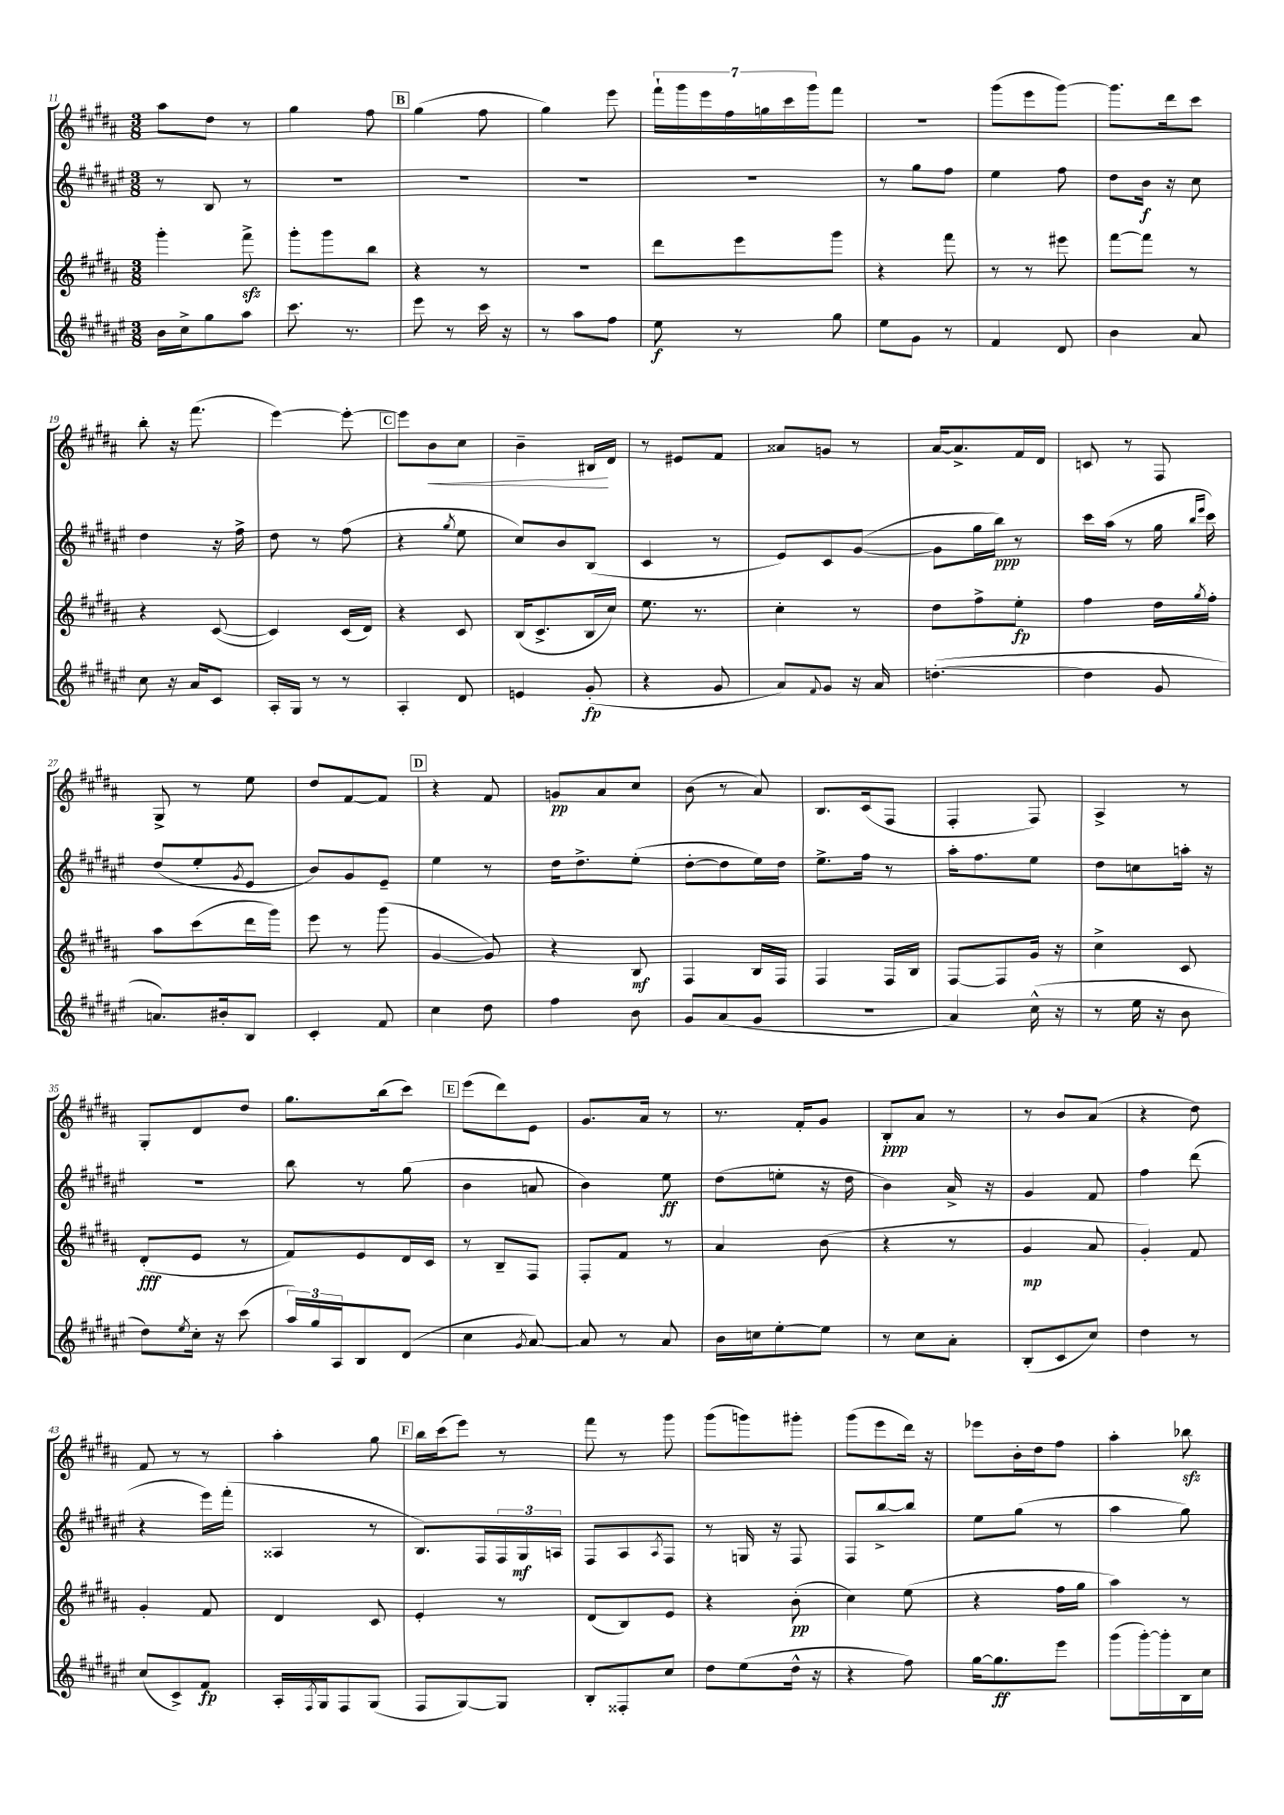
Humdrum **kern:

**kern	**dynam	**kern	**dynam	**kern	**dynam	**kern	**dynam
*part4	*part4	*part3	*part3	*part2	*part2	*part1	*part1
*staff4	*staff4	*staff3	*staff3	*staff2	*staff2	*staff1	*staff1
*clefG2	*	*clefG2	*	*clefG2	*	*clefG2	*
*k[f#c#g#d#a#e#]	*	*k[f#c#g#d#a#]	*	*k[f#c#g#d#a#e#]	*	*k[f#c#g#d#a#]	*
*M3/8	*	*M3/8	*	*M3/8	*	*M3/8	*
=11	=11	=11	=11	=11	=11	=11	=11
16b\LL	.	4ggg#'\	.	8r	.	8aa#\L	.
16cc#^\J	.	.	.	.	.	.	.
8gg#\	.	.	.	8B/	.	8dd#\J	.
8aa#\J	.	8fff#zz^\	.	8r	.	8r	.
=12	=12	=12	=12	=12	=12	=12	=12
8.ccc#\	.	8ggg#'\L	.	4.r	.	4gg#\	.
.	.	8ggg#\	.	.	.	.	.
8.r	.	.	.	.	.	.	.
.	.	8bb\J	.	.	.	8ff#\	.
!!LO:REH:place=s1:t=B
=13	=13	=13	=13	=13	=13	=13	=13
8eee#\	.	4r	.	4.r	.	(4gg#\	.
8r	.	.	.	.	.	.	.
16ccc#\	.	8r	.	.	.	8ff#\	.
16r	.	.	.	.	.	.	.
=14	=14	=14	=14	=14	=14	=14	=14
8r	.	4.r	.	4.r	.	4gg#\)	.
8aa#\L	.	.	.	.	.	.	.
8ff#\J	.	.	.	.	.	8eee\	.
=15	=15	=15	=15	=15	=15	=15	=15
8ee#\	f	8ddd#\L	.	4.r	.	28fff#`\LL	.
.	.	.	.	.	.	28ggg#\	.
.	.	.	.	.	.	28eee\	.
.	.	.	.	.	.	28ff#\	.
8r	.	8eee\	.	.	.	.	.
.	.	.	.	.	.	28ggn\	.
.	.	.	.	.	.	28ccc#\	.
.	.	.	.	.	.	28ggg#\J	.
8gg#\	.	8ggg#\J	.	.	.	8fff#\J	.
=16	=16	=16	=16	=16	=16	=16	=16
8ee#\L	.	4r	.	8r	.	4.r	.
8g#\J	.	.	.	8gg#\L	.	.	.
8r	.	8fff#\	.	8ff#\J	.	.	.
=17	=17	=17	=17	=17	=17	=17	=17
4f#/	.	8r	.	4ee#\	.	(8ggg#\L	.
.	.	8r	.	.	.	8eee\	.
8d#/	.	8eee#X\	.	8ff#\	.	[8ggg#\J)	.
=18	=18	=18	=18	=18	=18	=18	=18
4b\	.	[8fff#\L	.	8dd#\L	.	8.ggg#\L]	.
.	.	8fff#\J]	.	16b\Jk	f	.	.
.	.	.	.	16r	.	16ddd#\k	.
8a#/	.	8r	.	8cc#\	.	8ccc#\J	.
!!LO:LB:g=z
=19	=19	=19	=19	=19	=19	=19	=19
8cc#\	.	4r	.	4dd#\	.	8bb'\	.
16r	.	.	.	.	.	16r	.
16a#/KL	.	.	.	.	.	(8.fff#\	.
8c#/J	.	([8c#/	.	16r	.	.	.
.	.	.	.	16ff#^\	.	.	.
=20	=20	=20	=20	=20	=20	=20	=20
16A#'/LL	.	4c#/])	.	8dd#\	.	[4eee\)	.
16G#/JJ	.	.	.	.	.	.	.
8r	.	.	.	8r	.	.	.
8r	.	(16c#/LL	.	(8ff#\	.	8eee'\_	.
.	.	16d#/JJ)	.	.	.	.	.
!!LO:REH:place=s1:t=C
=21	=21	=21	=21	=21	=21	=21	=21
4A#'/	.	4r	.	4r	.	8eee\L]	.
!	!	!	!	!	!	!	!LO:HP:b
.	.	.	.	.	.	8b\	<
.	.	.	.	8qgg#/	.	.	.
8d#/	.	8c#/	.	8ee#\	.	8cc#\J	.
=22	=22	=22	=22	=22	=22	=22	=22
4en/	.	(16B/KL	.	8cc#/L)	.	4b~\	.
.	.	8.c#^/	.	.	.	.	.
.	.	.	.	8b/	.	.	.
(8g#'/	fp	16B/L	.	(8B/J	.	16B#X/LL	.
.	.	16cc#/JJ)	.	.	.	16d#/JJ	[
=23	=23	=23	=23	=23	=23	=23	=23
4r	.	8.ee\	.	4c#/	.	8r	.
.	.	.	.	.	.	8e#X/L	.
.	.	8.r	.	.	.	.	.
8g#/	.	.	.	8r	.	8f#/J	.
=24	=24	=24	=24	=24	=24	=24	=24
8a#/L)	.	4cc#'\	.	8e#/L)	.	8a##X/L	.
8qqf#/	.	.	.	.	.	.	.
8g#/J	.	.	.	8c#/	.	8gn/J	.
16r	.	8r	.	([8g#/J	.	8r	.
16a#/	.	.	.	.	.	.	.
=25	=25	=25	=25	=25	=25	=25	=25
([4.ddn'\	.	8dd#\L	.	8g#\L]	.	[16a#/KL	.
.	.	.	.	.	.	8.a#^/]	.
.	.	8ff#^\	.	16gg#\L	.	.	.
.	.	.	.	16bb\JJ)	ppp	.	.
.	.	8ee'\J	fp	8r	.	16f#/L	.
.	.	.	.	.	.	16d#/JJ	.
=26	=26	=26	=26	=26	=26	=26	=26
4dd\]	.	4ff#\	.	16ccc#\LL	.	8cn/	.
.	.	.	.	(16aa#\JJ	.	.	.
.	.	.	.	8r	.	8r	.
8g#/	.	16dd#\LL	.	16gg#\	.	8F#/	.
.	.	.	.	16qqbb/LL	.	.	.
.	.	8qgg#/	.	16qqeee#/JJ	.	.	.
.	.	16ff#'\JJ	.	16ccc#\)	.	.	.
!!LO:LB:g=z
=27	=27	=27	=27	=27	=27	=27	=27
8.an/L)	.	8aa#\L	.	(8dd#/L	.	8G#^/	.
.	.	(8ccc#\	.	8ee#'/	.	8r	.
16b#X'/k	.	.	.	.	.	.	.
.	.	.	.	8qg#/	.	.	.
8B/J	.	16ddd#\L	.	8e#/J	.	8ee\	.
.	.	16ggg#\JJ)	.	.	.	.	.
=28	=28	=28	=28	=28	=28	=28	=28
4c#'/	.	8eee\	.	8b/L)	.	8dd#/L	.
.	.	8r	.	8g#/	.	[8f#/	.
8f#/	.	(8ggg#\	.	8e#~/J	.	8f#/J]	.
!!LO:REH:place=s1:t=D
=29	=29	=29	=29	=29	=29	=29	=29
4cc#\	.	[4g#/	.	4ee#\	.	4r	.
8dd#\	.	8g#/])	.	8r	.	8f#/	.
=30	=30	=30	=30	=30	=30	=30	=30
4ff#\	.	4r	.	16dd#\KL	.	8gn/L	pp
.	.	.	.	8.dd#^\	.	.	.
.	.	.	.	.	.	8a#/	.
8b\	.	8B/	mf	(8ee#'\J	.	8cc#/J	.
=31	=31	=31	=31	=31	=31	=31	=31
8g#/L	.	4F#/	.	[8dd#'\L	.	(8b\	.
(8a#/	.	.	.	8dd#\]	.	8r	.
8g#/J	.	16B/LL	.	16ee#\L)	.	8a#/)	.
.	.	16F#/JJ	.	16dd#\JJ	.	.	.
=32	=32	=32	=32	=32	=32	=32	=32
4.r	.	4F#/	.	8.ee#^\L	.	8.B/L	.
.	.	.	.	16ff#\Jk	.	(16c#/k	.
.	.	16F#/LL	.	8r	.	8F#/J	.
.	.	16B/JJ	.	.	.	.	.
=33	=33	=33	=33	=33	=33	=33	=33
4a#/)	.	[8F#/L	.	16aa#'\KL	.	4F#'/	.
.	.	.	.	8.ff#\	.	.	.
.	.	8F#/]	.	.	.	.	.
(16cc#^^\	.	16g#/Jk	.	8ee#\J	.	8F#/)	.
16r	.	16r	.	.	.	.	.
=34	=34	=34	=34	=34	=34	=34	=34
8r	.	4cc#^\	.	8dd#\L	.	4A#^/	.
16ee#\	.	.	.	8ccn\	.	.	.
16r	.	.	.	.	.	.	.
8b\	.	8c#/	.	16aan'\Jk	.	8r	.
.	.	.	.	16r	.	.	.
!!LO:LB:g=z
=35	=35	=35	=35	=35	=35	=35	=35
8dd#\L)	.	(8d#'/L	fff	4.r	.	8G#'/L	.
8qee#/	.	.	.	.	.	.	.
16cc#'\Jk	.	8e/J	.	.	.	8d#/	.
16r	.	.	.	.	.	.	.
(8ccc#\	.	8r	.	.	.	8dd#/J	.
=36	=36	=36	=36	=36	=36	=36	=36
24aa#/LL)	.	8f#/L)	.	8bb\	.	8.gg#\L	.
24gg#/	.	.	.	.	.	.	.
24A#/J	.	.	.	.	.	.	.
8B/	.	8e/	.	8r	.	.	.
.	.	.	.	.	.	(16bb\k	.
(8d#/J	.	16d#/L	.	(8gg#\	.	8ccc#\J)	.
.	.	16c#/JJ	.	.	.	.	.
!!LO:REH:place=s1:t=E
=37	=37	=37	=37	=37	=37	=37	=37
4cc#\	.	8r	.	4b\	.	(8eee\L	.
.	.	8B~/L	.	.	.	8ddd#\)	.
8qg#/	.	.	.	.	.	.	.
[8a#/)	.	8F#/J	.	8an/	.	8e\J	.
=38	=38	=38	=38	=38	=38	=38	=38
8a#/]	.	8F#'/L	.	4b\)	.	8.g#/L	.
8r	.	8f#/J	.	.	.	.	.
.	.	.	.	.	.	16a#/Jk	.
8a#/	.	8r	.	8ee#\	ff	8r	.
=39	=39	=39	=39	=39	=39	=39	=39
16b\LL	.	4a#/	.	(8dd#\L	.	8.r	.
16ccn\J	.	.	.	.	.	.	.
[8ee#'\	.	.	.	8een'\J	.	.	.
.	.	.	.	.	.	16f#'/KL	.
8ee#\J]	.	(8b\	.	16r	.	8g#/J	.
.	.	.	.	16dd#\	.	.	.
=40	=40	=40	=40	=40	=40	=40	=40
8r	.	4r	.	4b\)	.	8B'/L	ppp
8cc#\L	.	.	.	.	.	8a#/J	.
8a#'\J	.	8r	.	16a#^/	.	8r	.
.	.	.	.	16r	.	.	.
=41	=41	=41	=41	=41	=41	=41	=41
(8B'/L	.	4g#/	mp	4g#/	.	8r	.
8c#/	.	.	.	.	.	8b/L	.
8cc#/J)	.	8a#/	.	8f#/	.	(8a#/J	.
=42	=42	=42	=42	=42	=42	=42	=42
4dd#\	.	4g#'/)	.	4ff#\	.	4r	.
8r	.	8f#/	.	(8ddd#\	.	8dd#\)	.
!!LO:LB:g=z
=43	=43	=43	=43	=43	=43	=43	=43
(8cc#/L	.	4g#'/	.	4r	.	8f#/	.
8c#^/)	.	.	.	.	.	8r	.
8f#/J	fp	8f#/	.	16eee#\LL)	.	8r	.
.	.	.	.	(16fff#'\JJ	.	.	.
=44	=44	=44	=44	=44	=44	=44	=44
16A#'/LL	.	4d#/	.	4A##X/	.	4aa#'\	.
8qF#/	.	.	.	.	.	.	.
16G#/J	.	.	.	.	.	.	.
8F#/	.	.	.	.	.	.	.
(8G#/J	.	8c#/	.	8r	.	8gg#\	.
!!LO:REH:place=s1:t=F
=45	=45	=45	=45	=45	=45	=45	=45
8F#/L	.	4e'/	.	8.B/L)	.	16bb\LL	.
.	.	.	.	.	.	(16ccc#\J	.
[8G#/)	.	.	.	.	.	8eee\J)	.
.	.	.	.	16F#/L	.	.	.
8G#/J]	.	8r	.	24F#/	.	8r	.
.	.	.	.	24G#/	mf	.	.
.	.	.	.	24An/JJ	.	.	.
=46	=46	=46	=46	=46	=46	=46	=46
8B'/L	.	(8d#/L	.	8F#/L	.	8fff#\	.
8F##X'/	.	8B/)	.	8A#/	.	8r	.
.	.	.	.	8qA#/	.	.	.
8cc#/J	.	8e/J	.	8F#/J	.	8ggg#\	.
=47	=47	=47	=47	=47	=47	=47	=47
8dd#\L	.	4r	.	8r	.	(8ggg#\L	.
(8ee#\	.	.	.	16Gn/	.	8gggn\)	.
.	.	.	.	16r	.	.	.
16dd#^^\Jk	.	(8b'\	pp	8F#/	.	8ggg#X'\J	.
16r	.	.	.	.	.	.	.
=48	=48	=48	=48	=48	=48	=48	=48
4r	.	4cc#\)	.	8F#/L	.	(8ggg#\L	.
.	.	.	.	[8bb^/	.	8eee\	.
8ff#\)	.	(8ee\	.	8bb/J]	.	16ddd#\Jk)	.
.	.	.	.	.	.	16r	.
=49	=49	=49	=49	=49	=49	=49	=49
[16gg#\KL	.	4r	.	8ee#\L	.	8eee-X\L	.
8.gg#\]	ff	.	.	.	.	.	.
.	.	.	.	(8gg#\J	.	16b'\L	.
.	.	.	.	.	.	16dd#\J	.
8eee#\J	.	16ff#\LL	.	8r	.	8ff#\J	.
.	.	16gg#\JJ	.	.	.	.	.
=50	=50	=50	=50	=50	=50	=50	=50
(8ggg#\L	.	4aa#\)	.	4aa#\	.	4aa#'\	.
[16ggg#'\L)	.	.	.	.	.	.	.
16ggg#'\]	.	.	.	.	.	.	.
16B\	.	8r	.	8gg#\)	.	8bb-Xzz\	.
16cc#\JJ	.	.	.	.	.	.	.
==	==	==	==	==	==	==	==
*-	*-	*-	*-	*-	*-	*-	*-
